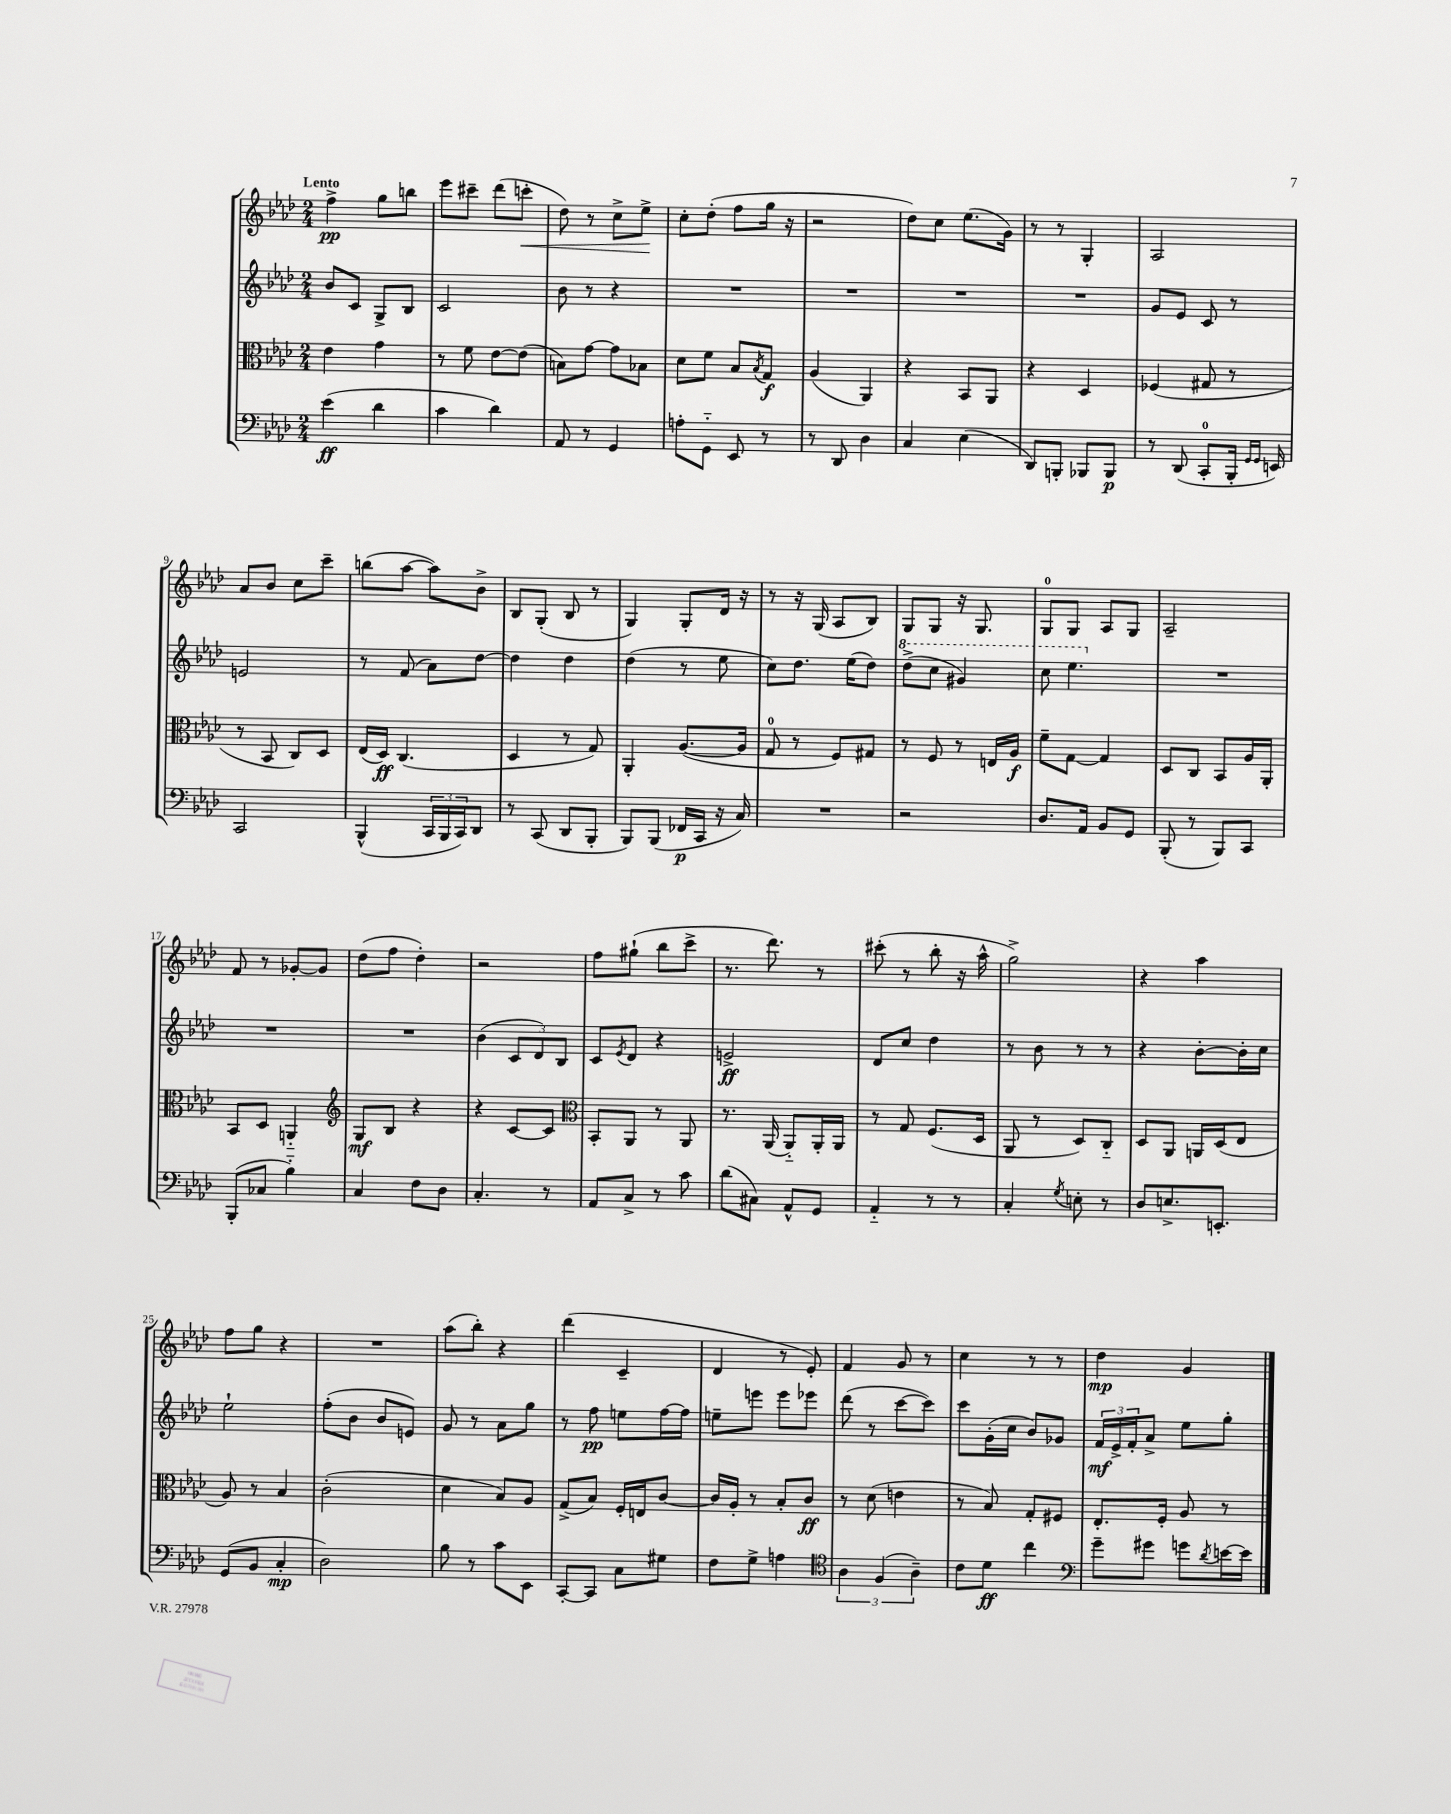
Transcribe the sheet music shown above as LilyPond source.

<<
\new StaffGroup <<
\new Staff = "s0" {
    \clef treble \key aes \major \numericTimeSignature \time 2/4 \tempo "Lento"
    f''4->\pp g''8 b''8 |
    ees'''8 cis'''8-- des'''8( c'''8-.\< |
    des''8) r8 c''8-> ees''8->\! |
    c''8-. des''8-.( f''8 g''16 r16 |
    r2 |
    des''8) c''8 ees''8.( g'16) |
    r8 r8 g4-. |
    aes2 |
    aes'8 bes'8 c''8 c'''8-- |
    b''8( aes''8~ aes''8) bes'8-> |
    bes8 g8-.( bes8 r8 |
    g4) g8-. des'16 r16 |
    r8 r16 g16( aes8 bes8) |
    g8 g8 r16 g8. |
    g8-0 g8 aes8 g8 |
    aes2-- |
    f'8 r8 ges'8~-. ges'8 |
    des''8( f''8 des''4-.) |
    r2 |
    f''8 gis''8-!( bes''8 c'''8-> |
    r8. des'''8.) r8 |
    cis'''8-.( r8 bes''8-. r16 aes''16-^ |
    g''2->) |
    r4 aes''4 |
    f''8 g''8 r4 |
    R2 |
    aes''8( bes''8-.) r4 |
    des'''4( c'4-- |
    des'4 r8 ees'8-.) |
    f'4 g'8 r8 |
    c''4 r8 r8 |
    des''4\mp g'4 \bar "|." |
}
\new Staff = "s1" {
    \clef treble \key aes \major \numericTimeSignature \time 2/4
    bes'8 c'8 g8-> bes8 |
    c'2 |
    bes'8 r8 r4 |
    R2 |
    R2 |
    R2 |
    R2 |
    g'8 ees'8 c'8 r8 |
    e'2 |
    r8 f'8( aes'8) des''8~ |
    des''4 des''4 |
    des''4( r8 ees''8 |
    c''8) des''8. ees''16( des''8) |
    \ottava #1 des'''8->( c'''8 gis''4) |
    c'''8 ees'''4. \ottava #0 |
    R2 |
    R2 |
    R2 |
    bes'4( \tuplet 3/2 { c'8 des'8) bes8 } |
    c'8 \acciaccatura { ees'8 } des'8 r4 |
    e'2->\ff |
    des'8 c''8 des''4 |
    r8 bes'8 r8 r8 |
    r4 bes'8~-. bes'16-. c''16 |
    ees''2-! |
    f''8-.( bes'8 bes'8 e'8) |
    g'8 r8 aes'8 g''8 |
    r8 f''8\pp e''8 f''16~ f''16 |
    e''8-- e'''8 e'''8 ees'''8 |
    des'''8( r8 c'''8~ c'''8) |
    c'''8 g'16-.( c''16 bes'8) ges'8 |
    \tuplet 3/2 { f'16\mf ees'16-> f'16-. } aes'8-> ees''8 g''8-. \bar "|." |
}
\new Staff = "s2" {
    \clef alto \key aes \major \numericTimeSignature \time 2/4
    ees'4 g'4 |
    r8 f'8 ees'8~ ees'8( |
    b8) g'8~ g'8 bes8 |
    des'8 f'8 bes8 \acciaccatura { bes8 } g8\f |
    aes4( aes,4) |
    r4 bes,8 aes,8 |
    r4 des4 |
    fes4( gis8 r8 |
    r8 bes,8 c8) des8 |
    ees16( des16\ff) c4.( |
    des4 r8 g8) |
    aes,4-. aes8.~( aes16 |
    g8-0 r8 f8) gis8 |
    r8 f8 r8 e16 aes16\f |
    f'8-- g8~ g4 |
    des8 c8 bes,8 aes16 aes,16-. |
    bes,8 des8 a,4-_ |
    \clef treble g8\mf bes8 r4 |
    r4 c'8~ c'8 |
    \clef alto bes,8-. aes,8 r8 aes,8 |
    r8. aes,16( aes,8-_) aes,16-. aes,16 |
    r8 g8 f8.( des16 |
    aes,8 r8 des8) c8-_ |
    des8 aes,8 a,16 des16( ees8 |
    aes8) r8 bes4 |
    c'2-.( |
    des'4 bes8) aes8 |
    g8->( bes8) f16-. e16 c'8~ |
    c'16 aes16-. r8 bes8-. c'8\ff |
    r8 des'8( e'4 |
    r8 bes8) g8-. fis8 |
    ees8.-. f16-. aes8 r8 \bar "|." |
}
\new Staff = "s3" {
    \clef bass \key aes \major \numericTimeSignature \time 2/4
    ees'4\ff( des'4 |
    c'4 des'4) |
    aes,8 r8 g,4 |
    a8-. g,8-_ ees,8 r8 |
    r8 des,8 des4 |
    c4 ees4( |
    des,8) b,,8-. bes,,8 bes,,8\p |
    r8 des,8( c,8-0-. bes,,16-. \grace { g,16 g,16 } e,16) |
    c,2 |
    bes,,4-^( \tuplet 3/2 { c,16 bes,,16 c,16) } des,8 |
    r8 c,8( des,8 bes,,8-. |
    bes,,8) bes,,8( fes,16\p c,16 r16 c16) |
    R2 |
    r2 |
    des8. aes,16 bes,8 g,8 |
    bes,,8-.( r8 bes,,8) c,8 |
    bes,,8-.( ces8 bes4-_) |
    c4 f8 des8 |
    c4.-. r8 |
    aes,8 c8-> r8 c'8 |
    des'8( cis8) aes,8-^ g,8 |
    aes,4-_ r8 r8 |
    c4-. \acciaccatura { g8 } e8-. r8 |
    des8 e8.-> e,8.-. |
    g,8( bes,8 c4-.\mp |
    des2) |
    bes8 r8 c'8 ees,8 |
    c,8~-. c,8 c8 gis8 |
    f8 g8-> a4 |
    \clef tenor \tuplet 3/2 { aes4 f4( aes4--) } |
    c'8 des'8\ff c''4 |
    \clef bass g'8-- gis'8 g'8 \acciaccatura { des'8 } e'16~ e'16 \bar "|." |
}
>>
>>
